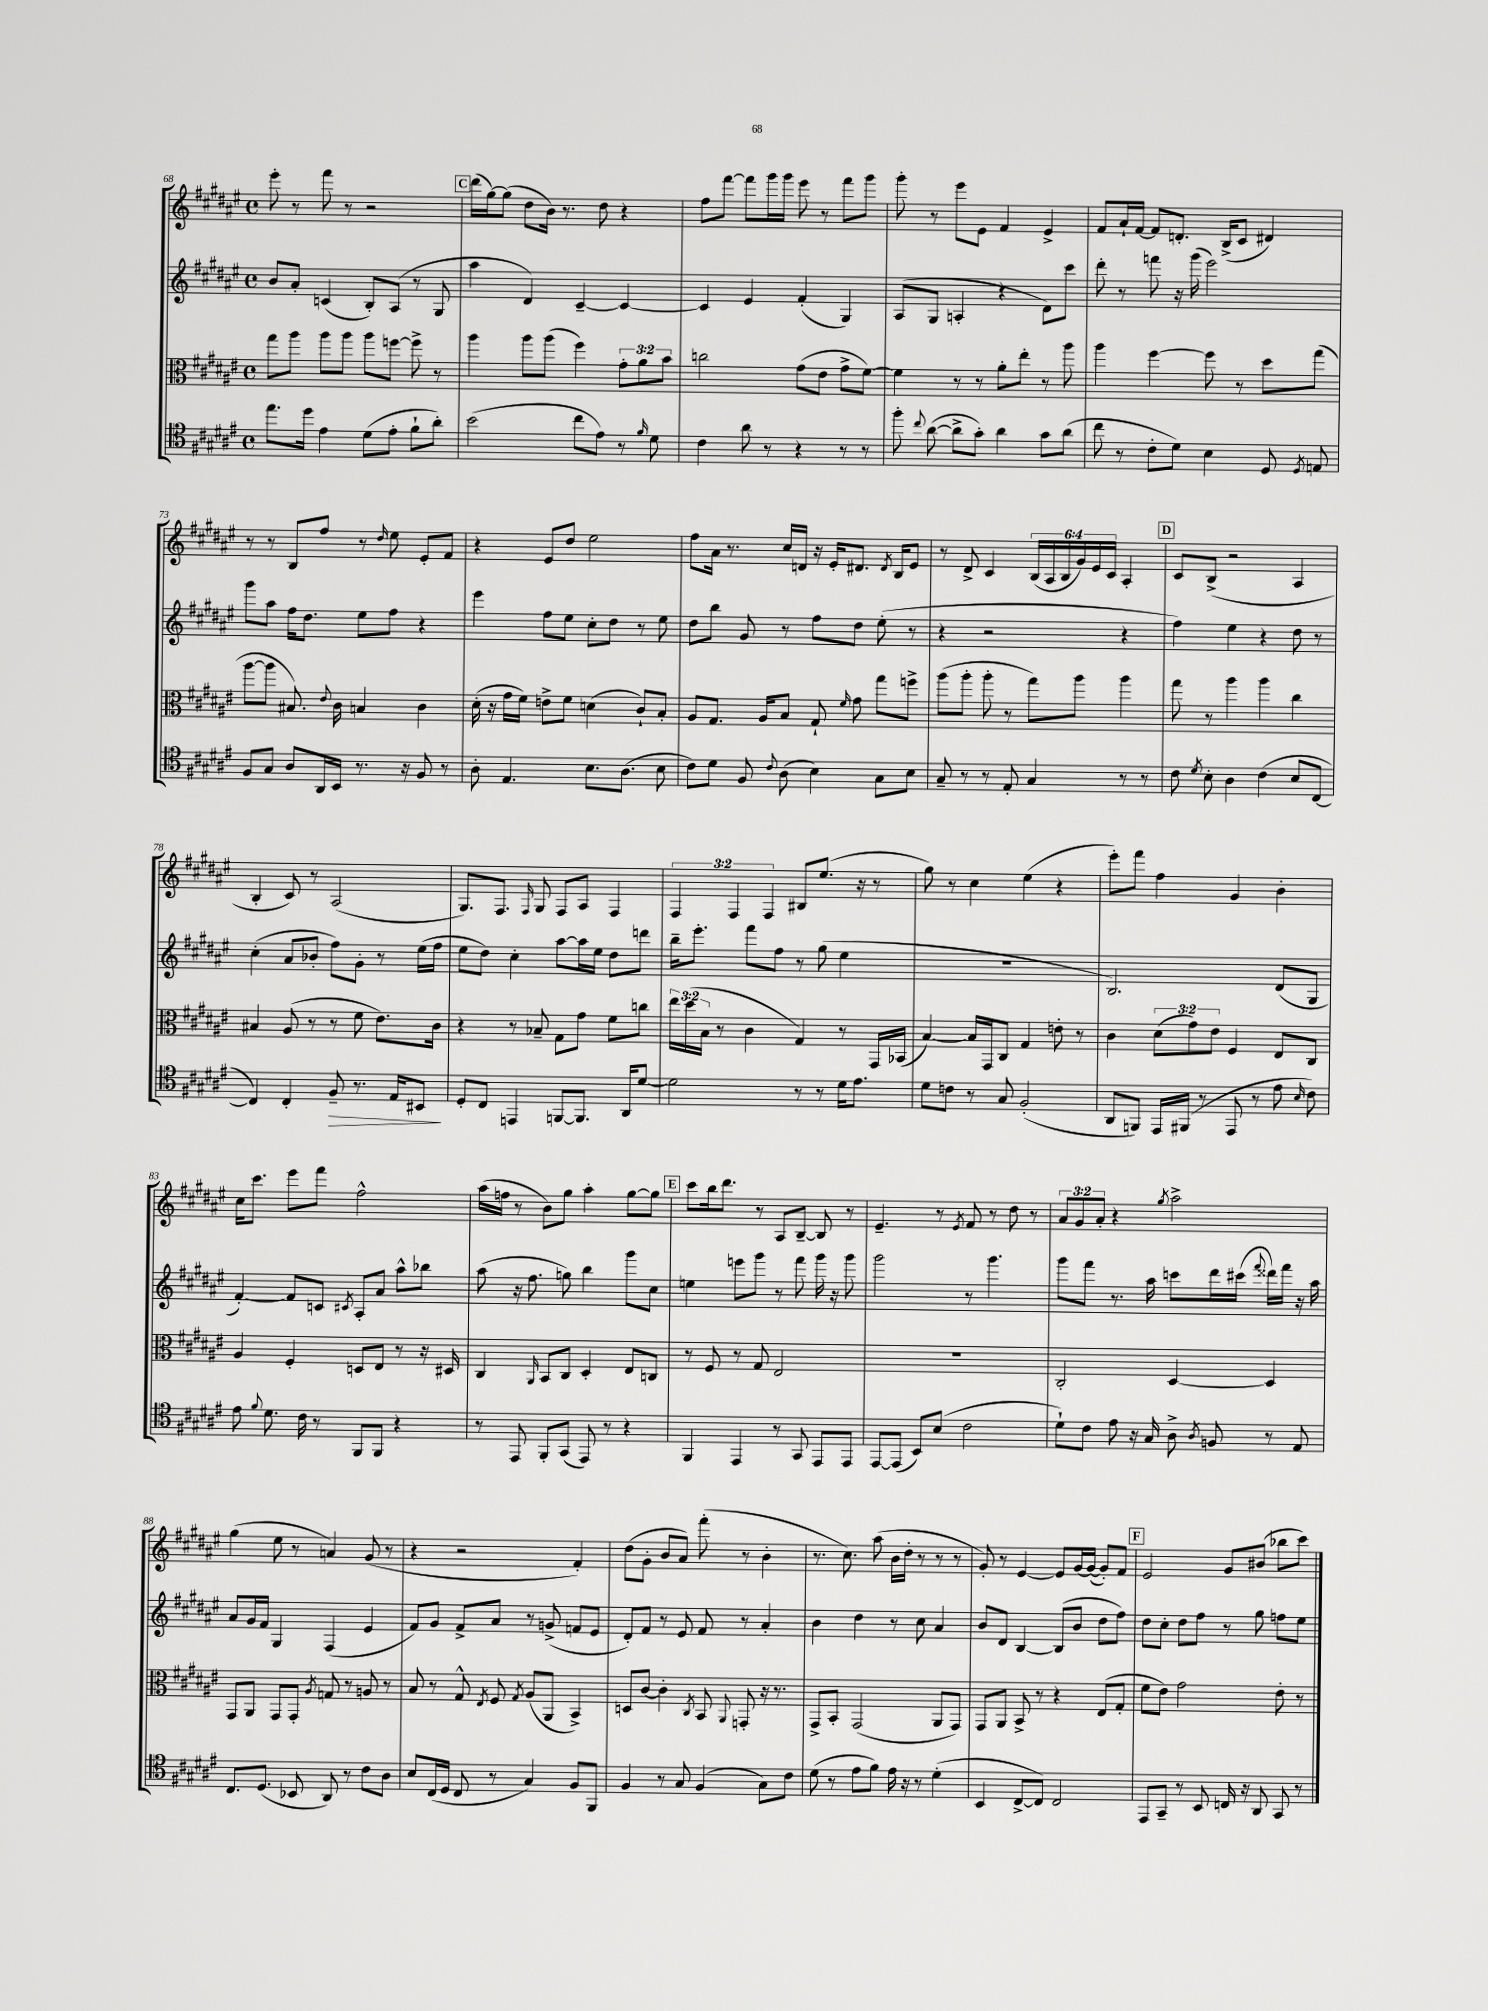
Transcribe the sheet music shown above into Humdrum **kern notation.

**kern	**dynam	**kern	**kern	**kern
*part4	*part4	*part3	*part2	*part1
*staff4	*staff4	*staff3	*staff2	*staff1
*clefC4	*	*clefC3	*clefG2	*clefG2
*k[f#c#g#d#a#e#]	*	*k[f#c#g#d#a#e#]	*k[f#c#g#d#a#e#]	*k[f#c#g#d#a#e#]
*M4/4	*	*M4/4	*M4/4	*M4/4
*met(c)	*	*met(c)	*met(c)	*met(c)
=68	=68	=68	=68	=68
8.ee#\L	.	8gg#\L	8b/L	8eee#'\
.	.	8aa#\J	8a#'/J	8r
16dd#\Jk	.	.	.	.
4e#\	.	8aa#\L	(4cn/	8fff#\
.	.	8aa#\J	.	8r
(8d#\L	.	8aa#\L	8B'/L)	2r
8e#'\J	.	[8ffn\J	(8A#/J	.
8f#`\L	.	8ff^\]	8r	.
8a#'\J)	.	8r	8G#/	.
!!LO:REH:place=s1:t=C
=69	=69	=69	=69	=69
(2b\	.	4aa#\	4aa#\	(16ddd#\LL
.	.	.	.	[16gg#\J)
.	.	.	.	(8gg#\J]
.	.	8aa#\L	4d#/)	8dd#\L
.	.	(8aa#\J	.	16b\Jk)
.	.	.	.	8.r
8cc#\L	.	4ff#\)	[4c#~/	.
8e#\J)	.	.	.	8dd#\
8r	.	12g#'\L	4c#/_	4r
.	.	12a#\	.	.
16qqf#/	.	.	.	.
8d#\	.	.	.	.
.	.	12b\J	.	.
=70	=70	=70	=70	=70
4c#\	.	2ccn\	4c#/]	8ff#\L
.	.	.	.	[8fff#\J
8a#\	.	.	4e#/	8fff#\L]
8r	.	.	.	16ggg#\L
.	.	.	.	16ggg#\JJ
4r	.	(8g#\L	(4f#'/	8eee#\
.	.	8e#\J	.	8r
8r	.	8g#^\L	4G#/)	8fff#\L
8r	.	[8f#\J)	.	8ggg#\J
=71	=71	=71	=71	=71
8ff#'\	.	4f#\]	(8A#/L	8ggg#'\
8qqcc#/	.	.	.	.
([8a#\	.	.	8G#/J	8r
8a#^\L]	.	8r	4An'/	8eee#\L
8g#'\J)	.	8r	.	8e#\J
4a#\	.	8a#'\L	4r	4f#/
.	.	8ee#'\J	.	.
8g#\L	.	8r	8d#\L)	4e#^/
(8a#\J	.	8aa#\	8ccc#\J	.
=72	=72	=72	=72	=72
8cc#\	.	4aa#\	8ddd#'\	8f#/L
8r	.	.	8r	16a#`/L
.	.	.	.	[16f#/JJ
8c#'\L	.	[4ff#\	8fffn\	8f#/L]
8d#\J)	.	.	16r	8.dn'/J
.	.	.	(16ggg#\	.
4B\	.	8ff#\]	2eee#\)	.
.	.	.	.	(16B^/KL
.	.	8r	.	8c#/J
8D#/	.	8dd#\L	.	4d#X/)
8qD#/	.	.	.	.
8En/	.	(8gg#\J	.	.
!!LO:LB:g=z
=73	=73	=73	=73	=73
8F#/L	.	[8aa#\L	8ggg#\L	8r
8G#/J	.	8aa#\J]	8aa#\J	8r
8A#/L	.	8.B#X/)	16ff#\KL	8B/L
.	.	.	8.dd#\J	.
16AA#/L	.	.	.	8ff#/J
.	.	8qqe#/	.	.
16BB/JJ	.	16c#\	.	.
8.r	.	4Bn/	8ee#\L	8r
.	.	.	.	16qqdd#/
.	.	.	8ff#\J	8ee#\
16r	.	.	.	.
8F#/	.	4c#\	4r	8e#'/L
8r	.	.	.	8f#/J
=74	=74	=74	=74	=74
8A#'\	.	(16d#'\	4eee#\	4r
.	.	16r	.	.
4.E#/	.	16g#\LL	.	.
.	.	16f#\JJ)	.	.
.	.	8en^\L	8ff#\L	8e#/L
.	.	8f#\J	8ee#\J	8dd#/J
8.B\L	.	(4dn\	8cc#'\L	2ee#\
.	.	.	8dd#\J	.
(8.A#\J	.	.	.	.
.	.	8c#`/L)	8r	.
8B\	.	8B'/J	8ee#\	.
=75	=75	=75	=75	=75
8c#\L)	.	8A#/L	8dd#\L	8ff#\L
8d#\J	.	8.G#/J	8bb\J	16a#\Jk
.	.	.	.	8.r
8F#/	.	.	8g#/	.
.	.	16A#/KL	.	.
8qqc#/	.	.	.	.
(8A#\	.	8B/J	8r	16cc#/LL
.	.	.	.	16dn/JJ
4B\)	.	8G#`/	8ff#\L	16r
.	.	.	.	16e#'/KL
.	.	16qqf#/	.	.
.	.	8g#\	8dd#\J	8.d#X/J
8G#\L	.	8gg#\L	(8ee#'\	.
.	.	.	.	8qd#/
.	.	.	.	16B/KL
8B\J	.	8ffn^\J	8r	8e#/J
=76	=76	=76	=76	=76
8G#~/	.	(8aa#\L	4r	8r
8r	.	8aa#'\J	.	8d#^/
8r	.	8aa#'\	2r	4c#/
8E#'/	.	8r	.	.
4G#/	.	8gg#\L)	.	(24B/LL
.	.	.	.	24A#/
.	.	.	.	24B/
.	.	8aa#\J	.	24g#/)
.	.	.	.	24e#/
.	.	.	.	24c#/JJ
8r	.	4aa#\	4r	4A#'/
8r	.	.	.	.
!!LO:REH:place=s1:t=D
=77	=77	=77	=77	=77
8c#\	.	8gg#\	4ff#\)	8c#/L
8qd#/	.	.	.	.
8B'\	.	8r	.	(8B^/J
4A#\	.	4aa#\	4ee#\	2r
(4c#\	.	4aa#\	4r	.
8B/L	.	4cc#\	8dd#\	4A#/
[8C#/J	.	.	8r	.
!!LO:LB:g=z
=78	=78	=78	=78	=78
4C#/])	.	4B#X/	(4cc#'\	4B'/
4C#'/	.	(8A#/	8a#/L	8c#/)
.	.	8r	8b-X'/J	8r
!	!LO:HP:b	!	!	!
8F#~/	>	8r	8ff#\L)	(2A#/
8.r	.	8f#\	8g#'\J	.
.	.	8.e#\L)	8r	.
16E#/KL	.	.	.	.
8BB#X/J	.	.	(16ee#\LL	.
.	.	16c#\Jk	16ff#\JJ	.
.	]	.	.	.
=79	=79	=79	=79	=79
8D#'/L	.	4r	8ee#\L	8.G#/L)
8C#/J	.	.	8dd#\J)	.
.	.	.	.	8.F#/J
4EEn/	.	8r	4cc#'\	.
.	.	.	.	16qqF#/
.	.	8B-X~/	.	8G#/
[8FFn/L	.	8G#\L	[8aa#\L	8F#/L
8.FF/J]	.	8g#\J	16aa#\L]	8A#/J
.	.	.	16ee#\JJ	.
.	.	8f#\L	8dd#\L	4F#/
16AA#/KL	.	.	.	.
[8d#/J	.	8ccn\J	8dddn\J	.
=80	=80	=80	=80	=80
2d#\]	.	24ee#\LL	16bb~\KL	6F#/
.	.	(24dd#\	.	.
.	.	.	8.eee#'\J	.
.	.	24B\JJ	.	.
.	.	8r	.	.
.	.	.	.	6F#/
.	.	4c#\	8fff#\L	.
.	.	.	.	6F#/
.	.	.	8ff#\J	.
8r	.	4G#/)	8r	8B#X/L
8r	.	.	(8gg#\	(8.ee#/J
16d#\KL	.	8r	4ee#\	.
8.e#\J	.	.	.	16r
.	.	16GG#/LL	.	8r
.	.	(16BB-X/JJ	.	.
=81	=81	=81	=81	=81
8d#\L	.	[4B/)	1r	8gg#\)
8cn\J	.	.	.	8r
8r	.	16B/LL]	.	4cc#\
.	.	16GG#/J	.	.
8G#/	.	8C#/J	.	.
(2F#'/	.	4G#/	.	(4ee#\
.	.	8en'\	.	4r
.	.	8r	.	.
=82	=82	=82	=82	=82
8AA#/L	.	4c#\	2.B/)	8eee#'\L)
8FFn/J)	.	.	.	8fff#\J
16EE#/LL	.	(12d#\L	.	4ff#\
(16FF#X/JJ	.	.	.	.
.	.	12g#\)	.	.
8r	.	.	.	.
.	.	12e#\J	.	.
8EE#/	.	4F#/	.	4g#/
8r	.	.	.	.
8e#\	.	8E#/L	(8d#/L	4b'\
16qqB/	.	.	.	.
8c#\)	.	8C#/J	8G#/J	.
!!LO:LB:g=z
=83	=83	=83	=83	=83
8e#\	.	4A#/	[4f#'/)	16cc#\KL
.	.	.	.	8.ccc#\J
8qqf#/	.	.	.	.
8.d#\	.	.	.	.
.	.	4F#'/	8f#/L]	8eee#\L
16c#\	.	.	.	.
8r	.	.	8cn/J	8fff#\J
.	.	.	8qc#X/	.
8FF#/L	.	8Dn/L	8A#'/L	2ff#^^\
8FF#/J	.	8E#/J	8a#/J	.
4r	.	8r	8aa#^^\L	.
.	.	16r	8bb-X\J	.
.	.	16D#X/	.	.
=84	=84	=84	=84	=84
8r	.	4C#/	(8aa#\	(16aa#\LL
.	.	.	.	16ffn\JJ
8EE#/	.	.	16r	8r
.	.	.	8.ff#\	.
.	.	16qqAA#/	.	.
8FF#'/L	.	8BB/L	.	8b\L)
(8GG#/J	.	8C#/J	8ggn\)	8gg#\J
8EE#/)	.	4D#'/	4bb\	4aa#'\
8r	.	.	.	.
4r	.	8E#/L	8ggg#\L	[8gg#\L
.	.	8Cn/J	8cc#\J	8gg#\J]
!!LO:REH:place=s1:t=E
=85	=85	=85	=85	=85
4FF#/	.	8r	4een\	8ccc#\L
.	.	8F#/	.	16bb\k
.	.	.	.	8.ddd#\J
4EE#/	.	8r	8eeen\L	.
.	.	8G#/	8ggg#\J	8r
8r	.	2E#/	8r	8A#/L
8GG#/	.	.	8fff#\	[8B~/J
8EE#/L	.	.	16ggg#\	8B/]
.	.	.	16r	.
8EE#/J	.	.	8ggg#\	8r
=86	=86	=86	=86	=86
[8EE#/L	.	1r	2ggg#\	4.e#~/
(8EE#/J]	.	.	.	.
8BB/L)	.	.	.	.
(8B/J	.	.	.	8r
.	.	.	.	8qe#/
2c#\	.	.	8r	8f#/
.	.	.	4.ggg#\	8r
.	.	.	.	8dd#\
.	.	.	.	8r
=87	=87	=87	=87	=87
8d#`\L)	.	2C#'/	8ggg#\L	12a#/L
.	.	.	.	12g#/
8c#\J	.	.	8fff#\J	.
.	.	.	.	12a#'/J
8e#\	.	.	8.r	4r
16r	.	.	.	.
16G#/	.	.	16aa#\	.
.	.	.	.	8qgg#/
8A#^\	.	[4D#/	8cccn\L	2aa#^\
8qA#/	.	.	.	.
8Fn/	.	.	16ddd#\L	.
.	.	.	(16ccc#X\JJ	.
.	.	.	8qqfff#/	.
8r	.	4D#/]	16ddd##X\LL)	.
.	.	.	16fff#\JJ	.
8E#/	.	.	16r	.
.	.	.	16aa#\	.
!!LO:LB:g=z
=88	=88	=88	=88	=88
8.C#/L	.	8GG#/L	8a#/L	(4gg#\
.	.	8AA#/J	16g#/L	.
(8.D#/J	.	.	16f#/JJ	.
.	.	8GG#/L	4G#/	8ee#\
8BB-X/	.	8GG#'/J	.	8r
.	.	8qA#/	.	.
8AA#/)	.	8Gn/	(4F#/	4an/)
8r	.	8r	.	.
8c#\L	.	8An/	4e#/	(8g#/
8A#\J	.	8r	.	8r
=89	=89	=89	=89	=89
8B/L	.	8B/	8f#/L)	4r
(16C#/L	.	8r	8g#/J	.
16D#/JJ	.	.	.	.
8C#/	.	8G#^^/	8f#^/L	2r
.	.	8qE#/	.	.
8r	.	8F#/	8a#/J	.
.	.	8qG#/	.	.
4G#/)	.	(8A#/L	8r	.
.	.	8AA#/J	(8gn^/	.
8F#/L	.	4BB^/)	8fn/L	4f#'/)
8FF#/J	.	.	8e#/J	.
=90	=90	=90	=90	=90
4F#/	.	8Dn/L	8d#'/L)	(8dd#\L
.	.	[8c#/J	8f#/J	8g#'\J
8r	.	4c#'\]	8r	8b/L
8G#/	.	.	8e#/	8a#/J)
.	.	8qC#/	.	.
(4F#/	.	8BB/	8f#/	(8fff#'\
.	.	8qqAA#/	.	.
.	.	8GGn'/	8r	8r
8G#\L)	.	16r	4a#'/	4b'\
.	.	8.r	.	.
8c#\J	.	.	.	.
=91	=91	=91	=91	=91
(8d#\	.	8GG#^/L	4b\	8.r
8r	.	8BB'/J	.	.
.	.	.	.	8.cc#\)
8e#\L	.	(2GG#/	4dd#\	.
8f#\J)	.	.	.	(8aa#\
16e#\	.	.	8r	16b\LL
16r	.	.	.	16dd#'\JJ
8r	.	.	8cc#\	8r
(4d#'\	.	8AA#/L	4a#/	8r
.	.	8GG#/J)	.	8r
=92	=92	=92	=92	=92
4BB/	.	8GG#/L	8b/L	8g#'/)
.	.	8AA#/J	8d#/J	8r
[8C#^/L	.	8BB^/	[4B/	[4e#/
8C#/J])	.	8r	.	.
2C#/	.	4r	(8B/L]	8e#/L]
.	.	.	8b/J	[16g#/L
.	.	.	.	(16g#/JJ_
.	.	(8E#/L	8dd#\L	8g#'/L])
.	.	8G#'/J	8ff#\J)	8f#/J
!!LO:REH:place=s1:t=F
=93	=93	=93	=93	=93
8EE#/L	.	8f#\L	8dd#\L	2e#/
8GG#~/J	.	8e#\J)	8cc#'\J	.
8r	.	2g#\	8dd#\L	.
8BB/	.	.	8ff#\J	.
16Cn/	.	.	8r	8g#/L
16r	.	.	.	.
8AA#/	.	.	8gg#\	(8b#X/J
8GG#/	.	8e#'\	8ffn\L	8bb-X\L
8r	.	8r	8ee#\J	8ccc#\J)
==	==	==	==	==
*-	*-	*-	*-	*-
